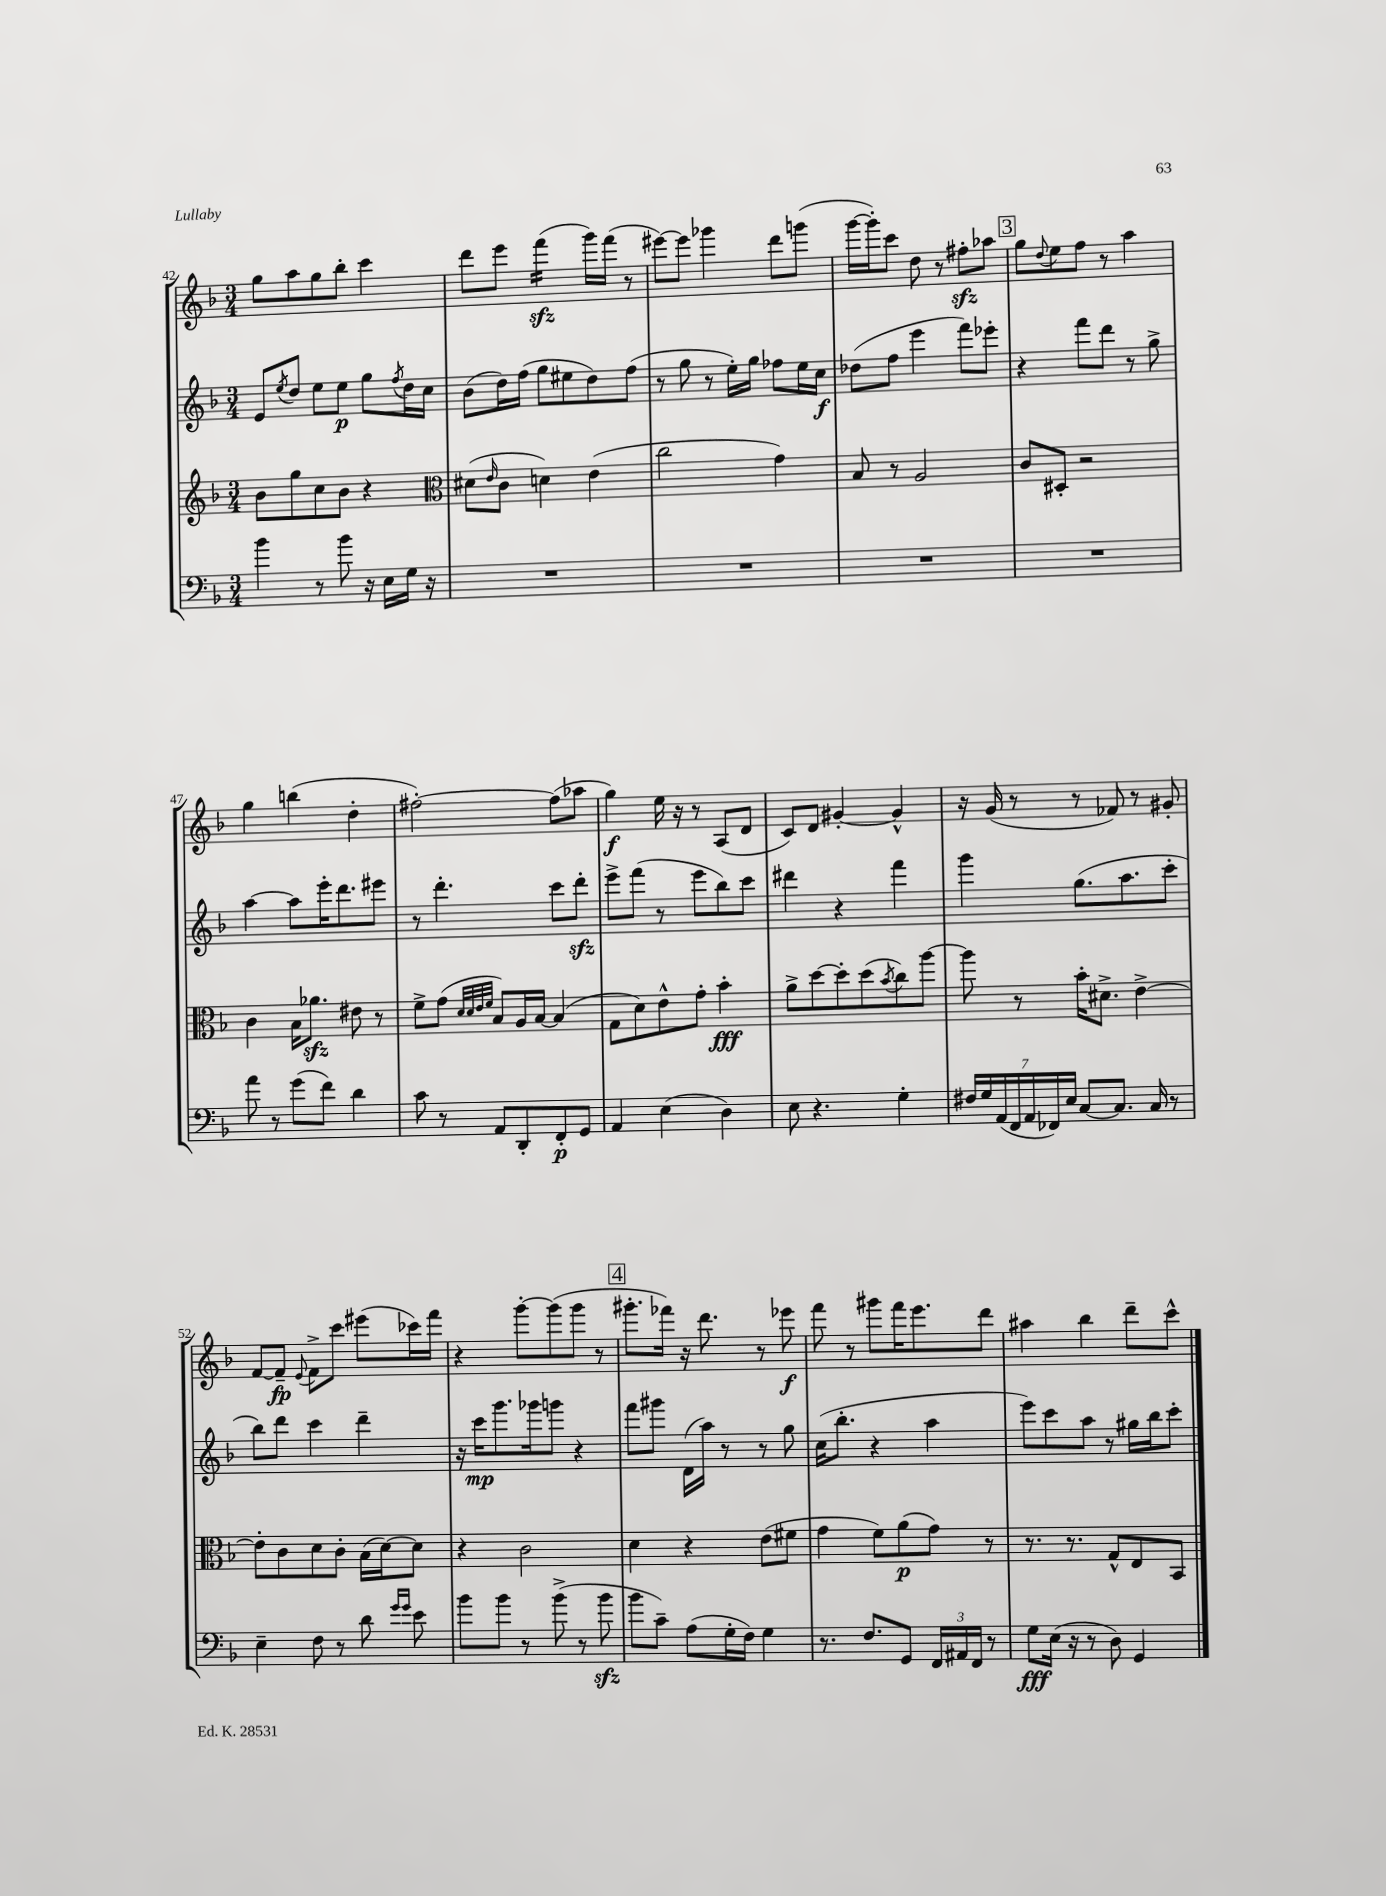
<<
\new StaffGroup <<
\new Staff = "s0" {
    \clef treble \key f \major \numericTimeSignature \time 3/4
    g''8 a''8 g''8 bes''8-. c'''4 |
    d'''8 e'''8 f'''4:16\sfz( g'''16) f'''16( r8 |
    eis'''8~) eis'''8 ges'''4 d'''8 g'''8( |
    g'''16~ g'''16-.) c'''8 d''8 r8 fis''8-.\sfz aes''8 |
    \mark \markup { \box "3" } g''8 \appoggiatura { d''8 } e''8 f''8 r8 a''4 |
    g''4 b''4( d''4-. |
    fis''2~-.) fis''8( aes''8 |
    g''4\f) e''16 r16 r8 a8( d'8 |
    c'8) d'8 gis'4~-. gis'4-^ |
    r16 g'16( r8 r8 fes'8) r8 gis'8-. |
    f'8~ f'8--\fp \appoggiatura { e'8 } f'8-> c'''8 eis'''8( ces'''16) f'''16 |
    r4 g'''8~-. g'''8( g'''8 r8 |
    \mark \markup { \box "4" } gis'''8.-. fes'''16) r16 d'''8. r8 ees'''8\f |
    f'''8 r8 gis'''8 f'''16 e'''8. d'''8 |
    ais''4 bes''4 d'''8-- c'''8-^ \bar "|." |
}
\new Staff = "s1" {
    \clef treble \key f \major \numericTimeSignature \time 3/4
    e'8 \acciaccatura { e''8 } d''8 e''8 e''8\p g''8 \acciaccatura { f''8 } d''16 c''16 |
    bes'8( d''16) f''16( g''8 eis''8 d''8) f''8( |
    r8 g''8 r8 e''16-.) g''16 fes''8 e''16 c''16\f |
    des''8( f''8 e'''4 f'''8) ees'''8-. |
    \mark \markup { \box "3" } r4 f'''8 d'''8 r8 g''8-> |
    a''4~ a''8 e'''16-. d'''8. eis'''8 |
    r8 d'''4.-. c'''8 d'''8-.\sfz |
    e'''8-> f'''8( r8 e'''8 bes''8) c'''8 |
    dis'''4 r4 f'''4 |
    g'''4 g''8.( a''8. c'''8-. |
    bes''8) d'''8 c'''4 d'''4-- |
    r16 c'''16\mp g'''8. ges'''16 g'''8 r4 |
    \mark \markup { \box "4" } f'''8 gis'''8 d'16( a''16) r8 r8 g''8 |
    c''16( bes''8.-. r4 a''4 |
    e'''8) c'''8 a''8 r8 gis''16 bes''16 c'''8-. \bar "|." |
}
\new Staff = "s2" {
    \clef treble \key f \major \numericTimeSignature \time 3/4
    bes'8 g''8 c''8 bes'8 r4 |
    \clef alto dis'8( \grace { e'16 } c'8 d'4) e'4( |
    c''2 g'4) |
    bes8 r8 a2 |
    \mark \markup { \box "3" } c'8 dis8-. r2 |
    c'4 bes16 aes'8.\sfz eis'8 r8 |
    f'8-> g'8( \grace { d'32 d'32 e'32 f'32 } bes8) a16 bes16~ bes4( |
    g8 d'8) e'8-^ g'8-. bes'4-.\fff |
    a'8-> d''8~ d''8-. d''8( \acciaccatura { bes'8 } c''8) a''8~ |
    a''8 r8 bes'16-. dis'8.-> e'4~-> |
    e'8-. c'8 d'8 c'8-. bes16( d'16~) d'8 |
    r4 c'2 |
    \mark \markup { \box "4" } d'4 r4 e'8( fis'8 |
    g'4 f'8) a'8\p( g'8) r8 |
    r8. r8. g8-^ e8 bes,8 \bar "|." |
}
\new Staff = "s3" {
    \clef bass \key f \major \numericTimeSignature \time 3/4
    bes'4 r8 bes'8 r16 e16 g16 r16 |
    R2. |
    R2. |
    R2. |
    \mark \markup { \box "3" } R2. |
    a'8 r8 g'8( f'8) d'4 |
    c'8 r8 a,8 d,8-. f,8-.\p g,8 |
    a,4 e4( d4) |
    e8 r4. g4-. |
    \tuplet 7/4 { fis16 g16 a,16( f,16 a,16 fes,16) e16 } c8~ c8. c16 r8 |
    e4-- f8 r8 d'8 \grace { g'16 g'16 } e'8 |
    bes'8 bes'8 r8 bes'8->( r8 bes'8\sfz |
    \mark \markup { \box "4" } bes'8 c'8--) a8( g16-. f16) g4 |
    r8. f8. g,8 \tuplet 3/2 { f,16 ais,16 f,16 } r8 |
    g8\fff e16( r16 r8 d8) g,4 \bar "|." |
}
>>
>>
\layout { \context { \Score currentBarNumber = #42 } }
